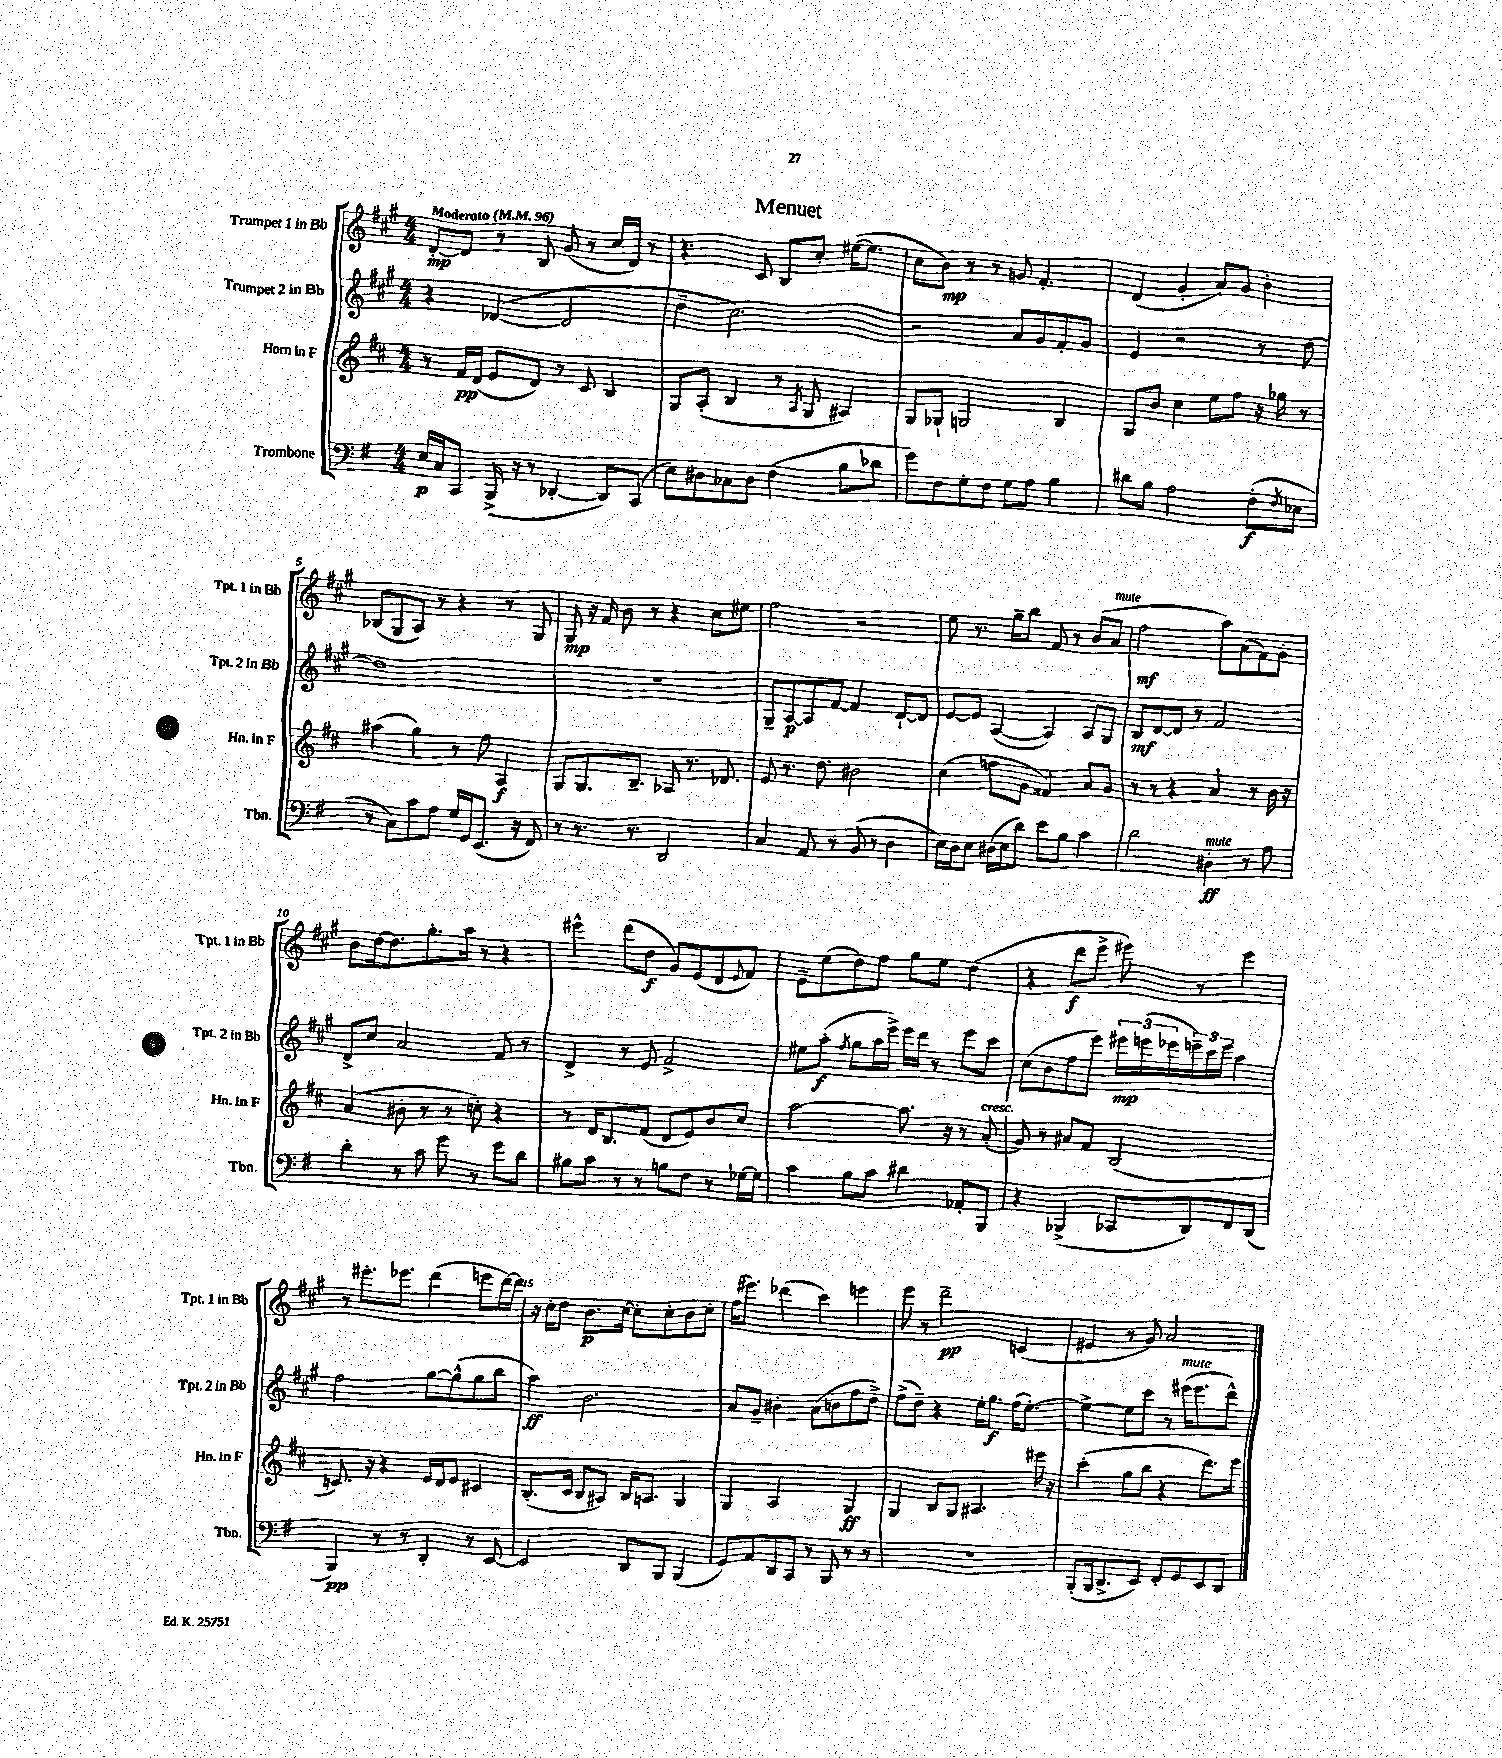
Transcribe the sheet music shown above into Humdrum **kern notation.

**kern	**kern	**kern	**kern
*staff4	*staff3	*staff2	*staff1
*clefF4	*clefG2	*clefG2	*clefG2
*k[f#]	*k[f#c#]	*k[f#c#g#]	*k[f#c#g#]
*M4/4	*M4/4	*M4/4	*M4/4
*MM96	*MM96	*MM96	*MM96
16E/LL	8r	4r	[8d'/L
16C/J	.	.	.
8CC/J	16f#/LL	.	8d/]J
.	(16d/JJ	.	.
(16BBB^/	8e/L	([4d-/	8r
16r	.	.	.
8r	8d/J)	.	8B/
[4DD-'/	8r	2d-/]	(8g#/
.	8c#/	.	8r
8DD-/]L)	4B/	.	16cc#/LL
.	.	.	16d/JJ)
(8CC/J	.	.	8r
=	=	=	=
8E\L)	8G/L	4dd~\	4.r
8D#\	(8A'/J	.	.
8C-\	4B/	2.cc#\)	.
8D#\J	.	.	8c#/
(4F#\	8r	.	8B/L
.	8qA/	.	.
.	8G/	.	8cc#'/J
8B\L	4A#/)	.	([16ee#\LK
.	.	.	8.ee#\]J
8d-\J	.	.	.
=	=	=	=
8g\L)	8G/L	2r	8cc#\L
8F#\	8G-`/J	.	8b\J)
8G'\	2G/	.	8r
8F#\J	.	.	8r
8G\L	.	8a/L	8g/
8A\J	.	8g#/	4.f#'/
4B\	4B/	8f#'/	.
.	.	8g#/J	.
=	=	=	=
8d#\L	8G/L	4e/	(4d/
8B\J	8b/J	.	.
2A\	4cc#\	2r	4g#'/
.	8ee\L	.	8a/L)
.	8ff#\J	.	8g#/J
(8F#'\L	16r	8r	4b'\
.	16gg-\	.	.
8qF#/	.	.	.
8E-\J	8r	[8dd\	.
=	=	=	=
8r	(4aa#\	1dd]	(8B-/L
8C\L)	.	.	8G#/
8c\	4gg\)	.	8A/J)
8A\J	.	.	8r
16G/LL	8r	.	4r
16GG/J	.	.	.
(8.EE/J	8ff#\	.	.
.	4A/	.	8r
16r	.	.	.
8FF#/)	.	.	8G#/
=	=	=	=
8r	8G/L	1r	8G#/
8.r	8.G/	.	16r
.	.	.	16f#/
.	.	.	8b\
8.r	8.B~/J	.	.
.	.	.	8r
2DD/	8A-/	.	4r
.	8.r	.	.
.	.	.	8cc#\L
.	8.d-/	.	.
.	.	.	8ee#\J
=	=	=	=
4C/	8e/	8G#~/L	2ff#\
.	8.r	[8A/	.
8AA/	.	8A/]	.
.	8.dd\	.	.
8r	.	[8f#/J	.
(8BB/	2b#\	4f#/]	2r
8r	.	.	.
4D\	.	[8d`/L	.
.	.	8d/]J	.
=	=	=	=
16E\LL)	(4cc#\	[8e/L	8ee\
16D\J	.	.	.
8E\J	.	8e/]J	8.r
(16D#\LL	8ff\L	([4A/	.
16E\J	.	.	16gg#~\LK
8d\J)	8g\J	.	8bb\J
8e\L	4f##/)	4A/])	8f#/
8B\J	.	.	8r
4c\	8a/L	8A/L	(8b/L
.	8g/J	8G#/J	8a/J
=	=	=	=
2d\	8r	8B/L	2ff#\
.	8r	[8d/	.
.	4r	8d/]J	.
.	.	8r	.
4D#'\	4a/	2f#/	8aa\L)
.	.	.	(8a\
8r	8r	.	8f#\)
8A\	16b\	.	8g#'\J
.	16r	.	.
=	=	=	=
4d'\	(4a/	8d^/L	8b\L
.	.	8cc#/J	[16dd\k
.	.	.	8.dd\]
8r	8b#'\	2a/	.
8c\	8r	.	8.gg#'\
8g\	8r	.	.
.	.	.	16aa\Jk
8r	8cc'\)	.	8r
8g\L	4r	8f#/	4r
8d\J	.	8r	.
=	=	=	=
8B#\L	8r	4d^/	4eee#^^\
8c\J	16d/LK	.	.
.	8.B/	.	.
8r	.	8r	(8ddd\L
8r	(8f#/J	8e/	8dd\J
8B\L	8d/L	2f#^/	8g#/L)
8F#\J	8e/)	.	(8e/
8r	8b/	.	8d/
.	.	.	8qqe/
[16G-\LL	8cc#/J	.	8f#/J)
16G-\]JJ	.	.	.
=	=	=	=
4c\	[2aa\	8ee#\L	8e~\L
.	.	(8aa'\J	(8ee\
.	.	8qff#/	.
8B\L	.	8gg#\L	8dd\)
8c\J	.	16aa\L	8ff#\J
.	.	16eee^\JJ)	.
4d#\	8.aa\]	16eee\LL	8gg#\L
.	.	16ddd\JJ	.
.	.	8r	8ee\J
.	16r	.	.
8AA-'/L	8r	8eee\L	(4dd\
8BBB/J	(8a'/	8ccc#\J	.
=	=	=	=
4r	8g/)	(8cc#\L	4r
.	8r	8b\	.
(4BBB-^/	8a#/L	8ff#\	8ddd\L
.	8f#/J	8eee\J)	8eee^\J
8CC-/L	(2B/	24eee#\LL	8eee#\)
.	.	(24eee\	.
.	.	24eee-\	.
8DD/)	.	24eee~\)	8r
.	.	24ccc#\	.
.	.	24eee\JJ	.
8FF#/	.	4aa\	4eee#\
(8DD/J	.	.	.
=	=	=	=
4BBB/)	8.c/)	2ff#\	8r
.	.	.	8.eee#'\L
.	16r	.	.
8r	4r	.	.
.	.	.	8.eee-\J
8r	.	.	.
4DD'/	16e/LL	[8gg#\L	(4ddd\
.	16d/J	.	.
.	8e/J	(8gg#^^\]	.
8r	4c#/	8gg#\	8eee\L
[8EE/	.	8bb\J	[16ddd\L)
.	.	.	16ddd\]JJ
=	=	=	=
2EE/]	(8.B'/L	4aa\)	16r
.	.	.	16cc#'\LK
.	.	.	8dd\J
.	16c#/Jk	.	.
.	8B/L	2.b\	8.b\L
.	8A#/J)	.	.
.	.	.	[16cc#\Jk
8DD/L	16B/LK	.	8cc#'\]L
.	8.A/J	.	.
8BBB/J	.	.	8cc#'\
(4BBB/	4G/	.	8b\
.	.	.	8cc#'\J
=	=	=	=
8GG/L)	4G/	8a/L	(16ff#\LK
.	.	.	8.eee#\J)
8AA/	.	8g#~/J	.
8DD/	2A/	4b#'\	(4ddd-\
8CC/J	.	.	.
8r	.	(8a\L	4ccc#\)
8BBB/	.	8b\	.
8r	4G/	8ff#\	4eee\
8r	.	8dd^\J)	.
=	=	=	=
1r	4G/	(8ff#^\L	8eee\
.	.	8dd~\J)	8r
.	8B/L	4r	2ddd~\
.	8G/J	.	.
.	4.A#/	16ee'\LK	.
.	.	8.gg#\J	.
.	.	(16ff#\LK	(4c/
.	.	[8.ee'\J)	.
.	16eee#\	.	.
.	16r	.	.
=	=	=	=
(8BBB'/L	(4ccc#'\	4ee^\_	4e#/
16BBB/k	.	.	.
8.DD^/	.	.	.
.	8gg\L	8ee\]L	8r
8EE/J)	8bb\J	8ccc#\J	8g#/)
8FF#'/L	4r	8r	2a/
8GG/	.	(16eee#\LK	.
.	.	8.eee#\	.
8EE/	8.ddd\L)	.	.
8DD/J	.	8ddd^^\J)	.
.	16eee\Jk	.	.
==	==	==	==
*-	*-	*-	*-
